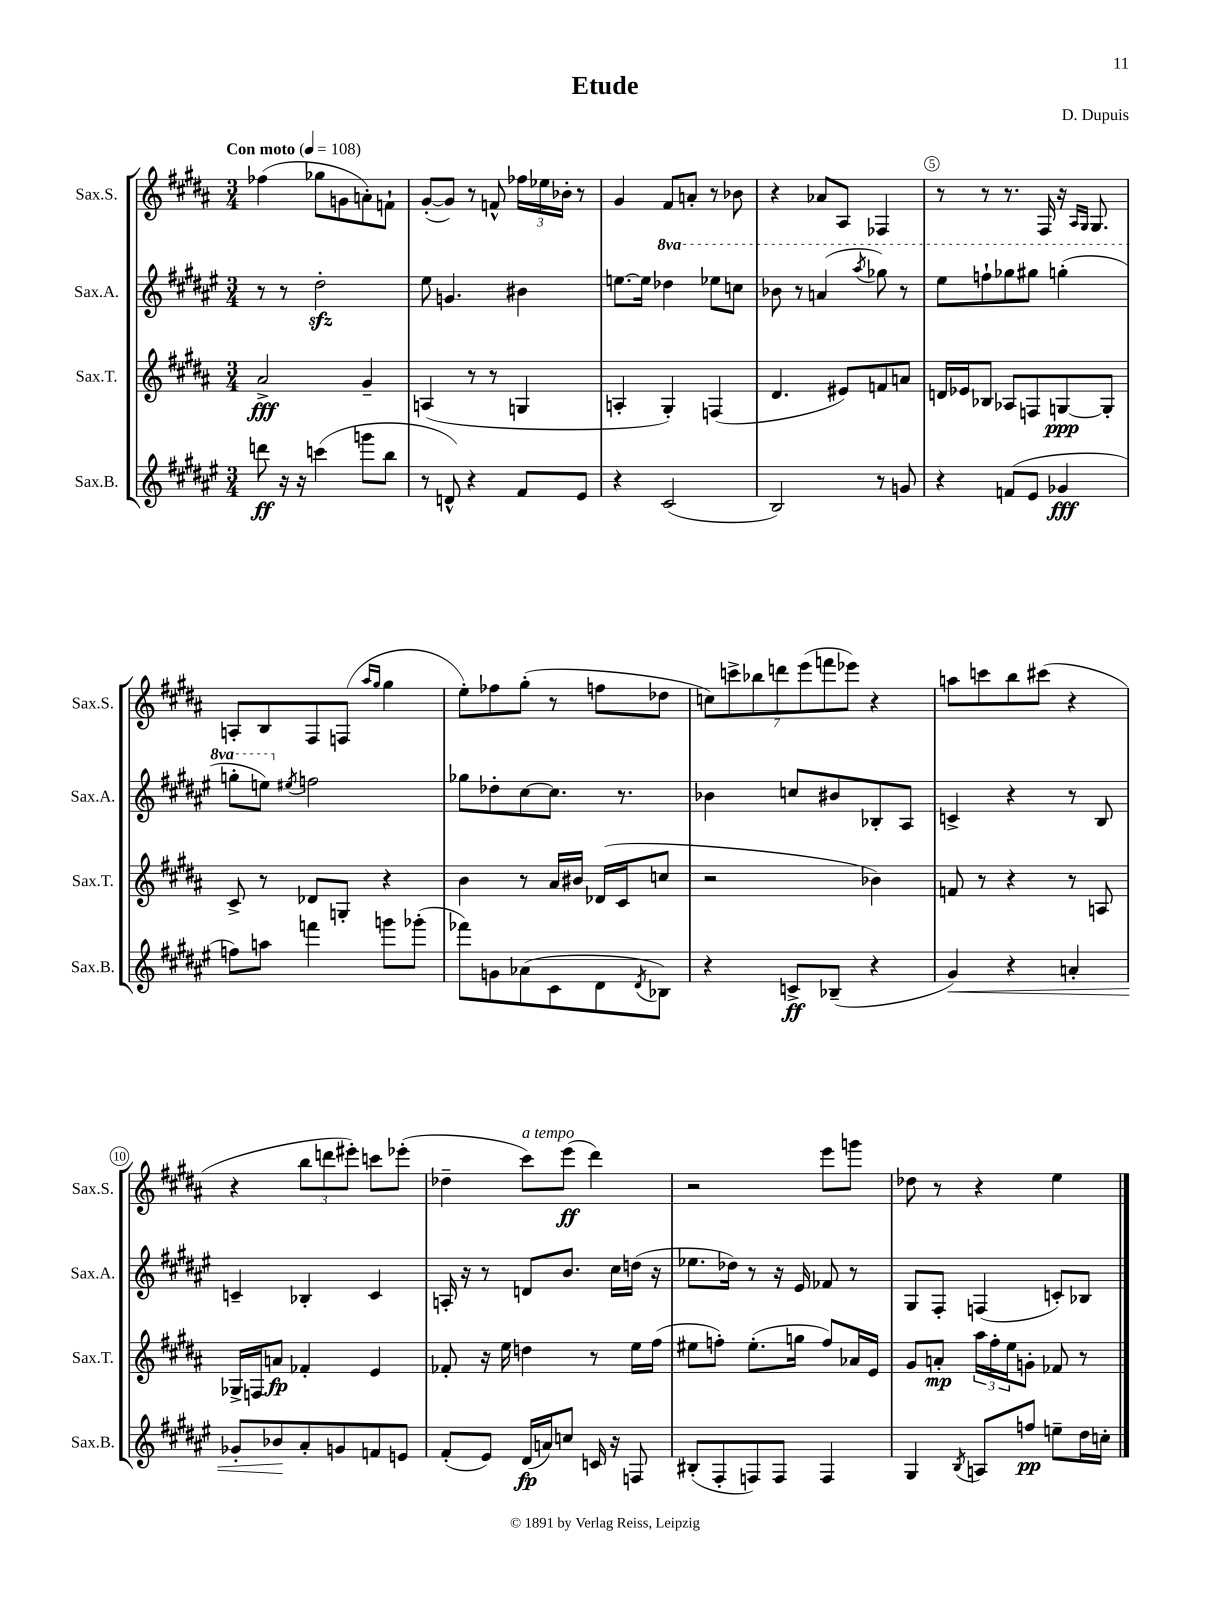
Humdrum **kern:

**kern	**kern	**kern	**kern
*staff4	*staff3	*staff2	*staff1
*clefG2	*clefG2	*clefG2	*clefG2
*k[f#c#g#d#a#e#]	*k[f#c#g#d#a#]	*k[f#c#g#d#a#e#]	*k[f#c#g#d#a#]
*M3/4	*M3/4	*M3/4	*M3/4
*MM108	*MM108	*MM108	*MM108
8ddd\	2a#^/	8r	(4ff-\
16r	.	8r	.
16r	.	.	.
(4ccc\	.	2dd#'\	8gg-\L
.	.	.	8g\
8ggg\L	4g#~/	.	8a'\)
8bb\J	.	.	8f`\J
=	=	=	=
8r	(4A/	8ee#\	([8g#'/L
8d^^/)	.	4.g/	8g#/]J)
4r	8r	.	8r
.	8r	.	8f^^/
8f#/L	4G/	4b#\	24ff-\LL
.	.	.	24ee-\
.	.	.	24b-'\JJ
8e#/J	.	.	8r
=	=	=	=
4r	4A'/	[8.ee\L	4g#/
.	.	16ee\]Jk	.
(2c#/	4G#'/)	4ddd-\	8f#/L
.	.	.	8a'/J
.	(4F/	8eee-\L	8r
.	.	8ccc\J	8b-\
=	=	=	=
2B/)	4.d#/	8bb-\	4r
.	.	8r	.
.	.	(4aa/	8a-/L
.	8e#/L)	.	8A#/J
.	.	8qaaa#/	.
8r	8f/	8ggg-\)	4F-/
8g/	8a/J	8r	.
=	=	=	=
4r	16d/LL	8eee#\L	8r
.	16e-/J	.	.
.	8B-/J	8fff`\	8r
(8f/L	8A-/L	8ggg-\	8.r
8e#/J	8F/	8ggg#\J	.
.	.	.	16F#/
4g-/	[8G/	(4ggg'\	16r
.	.	.	16qqA#/LL
.	.	.	16qqG#/JJ
.	.	.	8.G#/
.	8G'/]J	.	.
=	=	=	=
8ff\L)	8c#^/	8ggg'\L	8A'/L
8aa\J	8r	8eee\J)	8B/
.	.	8qee#/	.
4fff\	8d-/L	2ff\	8F#/
.	8G'/J	.	(8F/J
.	.	.	16qqaa#/LL
.	.	.	16qqgg#/JJ
8ggg\L	4r	.	4gg#\
(8ggg-'\J	.	.	.
=	=	=	=
8fff-\L)	4b\	8gg-\L	8ee'\L)
8g\	.	8dd-'\	8ff-\
(8a-\	8r	[8cc#\	(8gg#'\J
8c#\	16a#/LL	8.cc#\]J	8r
.	16b#/JJ	.	.
8d#\	(16d-/LL	.	8ff\L
.	16c#/J	8.r	.
8qd#/	.	.	.
8B-\J)	8cc/J	.	8dd-\J
=	=	=	=
4r	2r	4b-\	14cc\L)
.	.	.	14ccc^\
.	.	.	14bb-\
.	.	.	14ddd\
8c^/L	.	8cc/L	.
.	.	.	(14eee\
.	.	.	14fff\
(8B-~/J	.	8b#/	.
.	.	.	14eee-\J)
4r	4b-\)	8B-'/	4r
.	.	8A#/J	.
=	=	=	=
4g#/)	8f/	4c^/	8aa\L
.	8r	.	8ccc\
4r	4r	4r	8bb\
.	.	.	(8ccc#\J
4a'/	8r	8r	4r
.	8A/	8B/	.
=	=	=	=
8g-'/L	16G-^/LL	4c~/	4r
.	16F/J	.	.
8b-/	8a/J	.	.
8a#'/	4f-'/	4B-'/	12bb\L
.	.	.	12ddd\
8g/	.	.	.
.	.	.	12eee#'\J)
8f/	4e/	4c/	8ccc\L
8e/J	.	.	(8eee-'\J
=	=	=	=
(8f#'/L	8f-'/	16A'/	4dd-~\
.	.	16r	.
8e#/J)	16r	8r	.
.	16ee\	.	.
(16d#/LL	4dd\	8d/L	8ccc#\L)
16a/J)	.	.	.
8cc/J	.	8.b/J	(8eee\J
16c/	8r	.	4ddd#\)
16r	.	16cc#\LL	.
8F/	16ee\LL	(16dd\JJ	.
.	(16ff#\JJ	16r	.
=	=	=	=
(8B#'/L	8ee#\L	8.ee-\L	2r
8F#'/	8ff'\J)	.	.
.	.	16dd-\Jk)	.
8F/)	(8.ee#'\L	8r	.
8F/J	.	16r	.
.	16gg\Jk	16e#/	.
4F/	8ff/L)	8f-/	8eee\L
.	16a-/L	8r	8ggg\J
.	16e/JJ	.	.
=	=	=	=
4G#/	8g#/L	8G#/L	8dd-\
.	8a'/J	8F#'/J	8r
8qB/	.	.	.
8A/L	24aa#\LL	(4F/	4r
.	24ff#'\	.	.
.	24ee\J	.	.
8ff/J	8g'\J	.	.
8ee~\L	8f-/	8c'/L)	4ee\
16dd#\L	8r	8B-/J	.
16cc'\JJ	.	.	.
==	==	==	==
*-	*-	*-	*-
